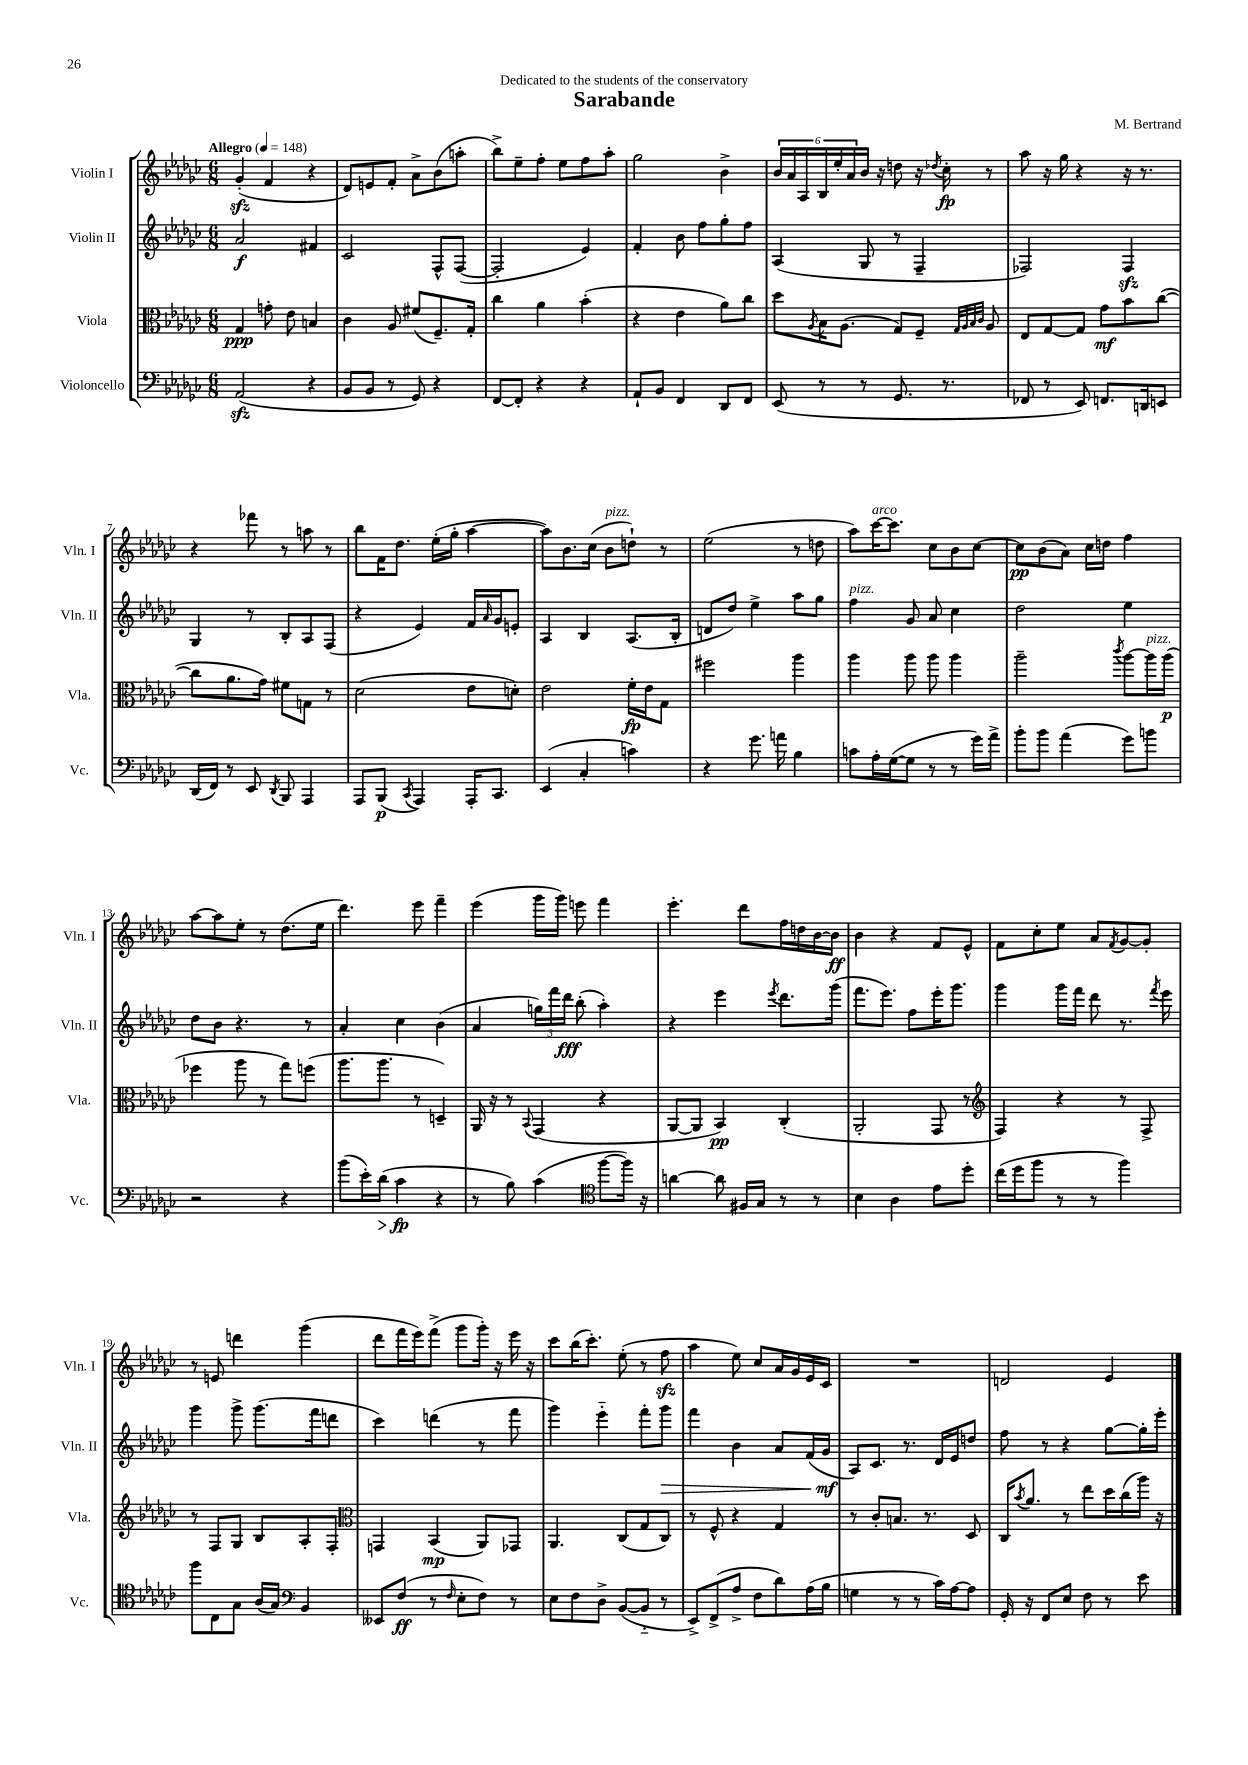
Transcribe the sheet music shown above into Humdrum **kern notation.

**kern	**kern	**kern	**kern
*staff4	*staff3	*staff2	*staff1
*clefF4	*clefC3	*clefG2	*clefG2
*k[b-e-a-d-g-c-]	*k[b-e-a-d-g-c-]	*k[b-e-a-d-g-c-]	*k[b-e-a-d-g-c-]
*M6/8	*M6/8	*M6/8	*M6/8
*MM148	*MM148	*MM148	*MM148
(2AA-	4G-	2a-	(4g-'
.	8g'	.	4f
.	8e-	.	.
4r	4B	4f#	4r
=	=	=	=
8BB-	4c-	2c-	8d-)
8BB-	.	.	8e
8r	8A-	.	8f'
8GG-)	(8f#	.	8a-^
4r	8.F~)	8F^^	(8b-
.	.	([8F	8aa'
.	16G-'	.	.
=	=	=	=
[8FF	4cc-	2F']	8bb-^)
8FF']	.	.	8ee-~
4r	4a-	.	8ff'
.	.	.	8ee-
4r	(4b-'	4e-)	8ff
.	.	.	8aa-'
=	=	=	=
8AA-`	4r	4f'	2gg-
8BB-	.	.	.
4FF	4e-	8b-	.
.	.	8ff	.
8DD-	8a-)	8gg-'	4b-^
8FF	8cc-	8ff	.
=	=	=	=
(8EE-	8dd-	(4A-	24b-
.	.	.	24a-
.	.	.	24A-
.	8qA-	.	.
8r	16B-	.	24B-
.	.	.	24ee-'
.	(8.A-	.	.
.	.	.	24a-
8r	.	8G-	16b-
.	.	.	16r
8.GG-	8G-)	8r	8dd
.	8F~	4F~	16r
.	.	.	8qdd-
8.r	.	.	16cc-'
.	32qqG-	.	.
.	32qqA-	.	.
.	32qqB-	.	.
.	32qqc-	.	.
.	8A-	.	8r
=	=	=	=
8FF-	8E-	2F-)	8aa-
8r	[8G-	.	16r
.	.	.	16gg-
8EE-)	8G-]	.	4r
8.FF	8g-	.	.
.	8b-	4F-	16r
16DD	.	.	8.r
8EE	([8cc-	.	.
=	=	=	=
(16DD-	8cc-]	4G-	4r
16FF)	.	.	.
8r	8.a-	.	.
8EE-	.	8r	8fff-
.	16g-)	.	.
8qDD-	.	.	.
8BBB-	8f#	8B-'	8r
4AAA-	8G	8A-	8aa
.	8r	(8F	8r
=	=	=	=
8AAA-	(2d-	4r	8bb-
(8BBB-	.	.	16f
.	.	.	8.dd-
8qCC-	.	.	.
4AAA-)	.	4e-)	.
.	.	.	(16ee-'
.	.	.	16gg-'
16AAA-'	8e-	16f	[4aa-
.	.	16qqa-	.
8.CC-	.	16g-	.
.	8d')	8e'	.
=	=	=	=
(4EE-	2e-	4A-	8aa-])
.	.	.	8.b-
4C-'	.	4B-	.
.	.	.	(16cc-
.	.	.	8b-
4c)	16f'	(8.A-	8dd`)
.	16e-	.	.
.	8G-	.	8r
.	.	16B-'	.
=	=	=	=
4r	2ff#	8d	(2ee-
.	.	8dd-)	.
8.g-	.	4ee-^	.
16a	.	.	.
4B-	4aa-	8aa-	8r
.	.	8gg-	8dd
=	=	=	=
8c	4aa-	4ff	8aa-)
16A-'	.	.	[16ccc-
([16G-	.	.	8.ccc-]
8G-]	8aa-	8g-	.
8r	8aa-	8a-	8cc-
8r	4aa-	4cc-	8b-
16g-)	.	.	[8cc-
16a-^	.	.	.
=	=	=	=
8b-'	2aa-~	2dd-	8cc-]
8b-	.	.	(8b-
(4a-	.	.	8a-)
.	.	.	16cc-
.	.	.	16dd
.	8qccc-	.	.
8g-)	[8aa-	4ee-	4ff
8b	16aa-]	.	.
.	(16aa-	.	.
=	=	=	=
2r	4ff-	8dd-	[8aa-
.	.	8b-	8aa-]
.	8aa-	4.r	8ee-'
.	8r	.	8r
4r	8gg-)	.	(8.dd-
.	(8ff	8r	.
.	.	.	16ee-
=	=	=	=
(8b-	8.aa-	4a-'	4.ddd-)
16e-')	.	.	.
(16d-	8.aa-	.	.
4c-	.	4cc-	.
.	8r	.	8eee-
4r	4D~)	(4b-	4fff~
=	=	=	=
8r	16AA-	4a-	(4eee-
.	16r	.	.
8B-)	8r	.	.
.	8qqBB-	.	.
(4c-	(4GG-	24gg)	16ggg-
.	.	24fff	.
.	.	.	16ggg-)
.	.	24ddd-	.
.	.	(8bb-'	8eee
*clefC4	*	*	*
[8ff	4r	4aa-')	4fff
16ff])	.	.	.
16r	.	.	.
=	=	=	=
[4a	[8AA-	4r	4.eee-'
.	8AA-]	.	.
8a]	4BB-)	4eee-	.
16F#	.	.	8ddd-
16G-	.	.	.
.	.	8qeee-	.
8r	(4C-'	8.ddd-	16ff
.	.	.	16dd
8r	.	.	[16b-
.	.	(16ggg-	16b-]
=	=	=	=
4B-	2AA-'	8.fff	4b-
.	.	8.eee-)	.
4A-	.	.	4r
.	.	8ff	.
8e-	8GG-	16eee-'	8f
.	.	8.ggg-	.
8dd-'	8r	.	8e-^^
=	=	=	=
*	*clefG2	*	*
(16cc-	4F)	4ggg-	8f
16dd-	.	.	.
8ff	.	.	8cc-'
8r	4r	16ggg-	8ee-
.	.	16fff	.
8r	.	8ddd-	8a-
.	.	.	8qf
4ff)	8r	8.r	[8g-
.	8F^	.	8g-']
.	.	8qfff	.
.	.	16eee-	.
=	=	=	=
8ff	8r	4ggg-	8r
8C-	8F	.	8e
8G-	8G-	8ggg-^	4ddd
(16A-	8B-	(8.ggg-	.
16G-)	.	.	.
*clefF4	*	*	*
4BB-	8A-'	.	(4ggg-
.	.	16fff	.
.	8F'	8ddd	.
=	=	=	=
*	*clefC3	*	*
8EE--	4GG	4ccc-)	8ddd-
(8F	.	.	16fff
.	.	.	16eee-)
8r	(4BB-	(4ddd	(8fff^
16qqF	.	.	.
8E-'	.	.	8ggg-
8F)	8AA-)	8r	16ggg-')
.	.	.	16r
8r	8GG-	8fff	16eee-
.	.	.	16r
=	=	=	=
8E-	4.AA-	4ggg-)	8ccc-
8F	.	.	(16bb-
.	.	.	8.ccc-')
8D-^	.	4eee-'~	.
([8BB-	(8C-	.	(8ee-'
8BB-'~]	8G-	8fff'	8r
8r	8C-)	8ggg-	8ff
=	=	=	=
8EE-^)	8r	4fff	4aa-
(8FF^	8F^^	.	.
8A-^	4r	4b-	8ee-)
8F	.	.	8cc-
8d-)	4G-	8a-	16a-
.	.	.	16g-
(16A-	.	(16f	16e-
16B-	.	16g-	16c-
=	=	=	=
4G	8r	8A-)	2.r
.	8c-'	8.c-	.
8r	8.B	.	.
.	.	8.r	.
8r	.	.	.
.	8.r	.	.
16c-)	.	16d-	.
[16A-	.	16e-	.
8A-]	8D-	8dd	.
=	=	=	=
16GG-'	16C-	8ff	2d
.	8qb-	.	.
16r	8.a-	.	.
8FF	.	8r	.
8E-	8r	4r	.
8F	8ee-	.	.
8r	16dd-	[8gg-	4e-
.	(16cc-	.	.
8e-	16aa-)	16gg-']	.
.	16r	16eee-'	.
==	==	==	==
*-	*-	*-	*-
